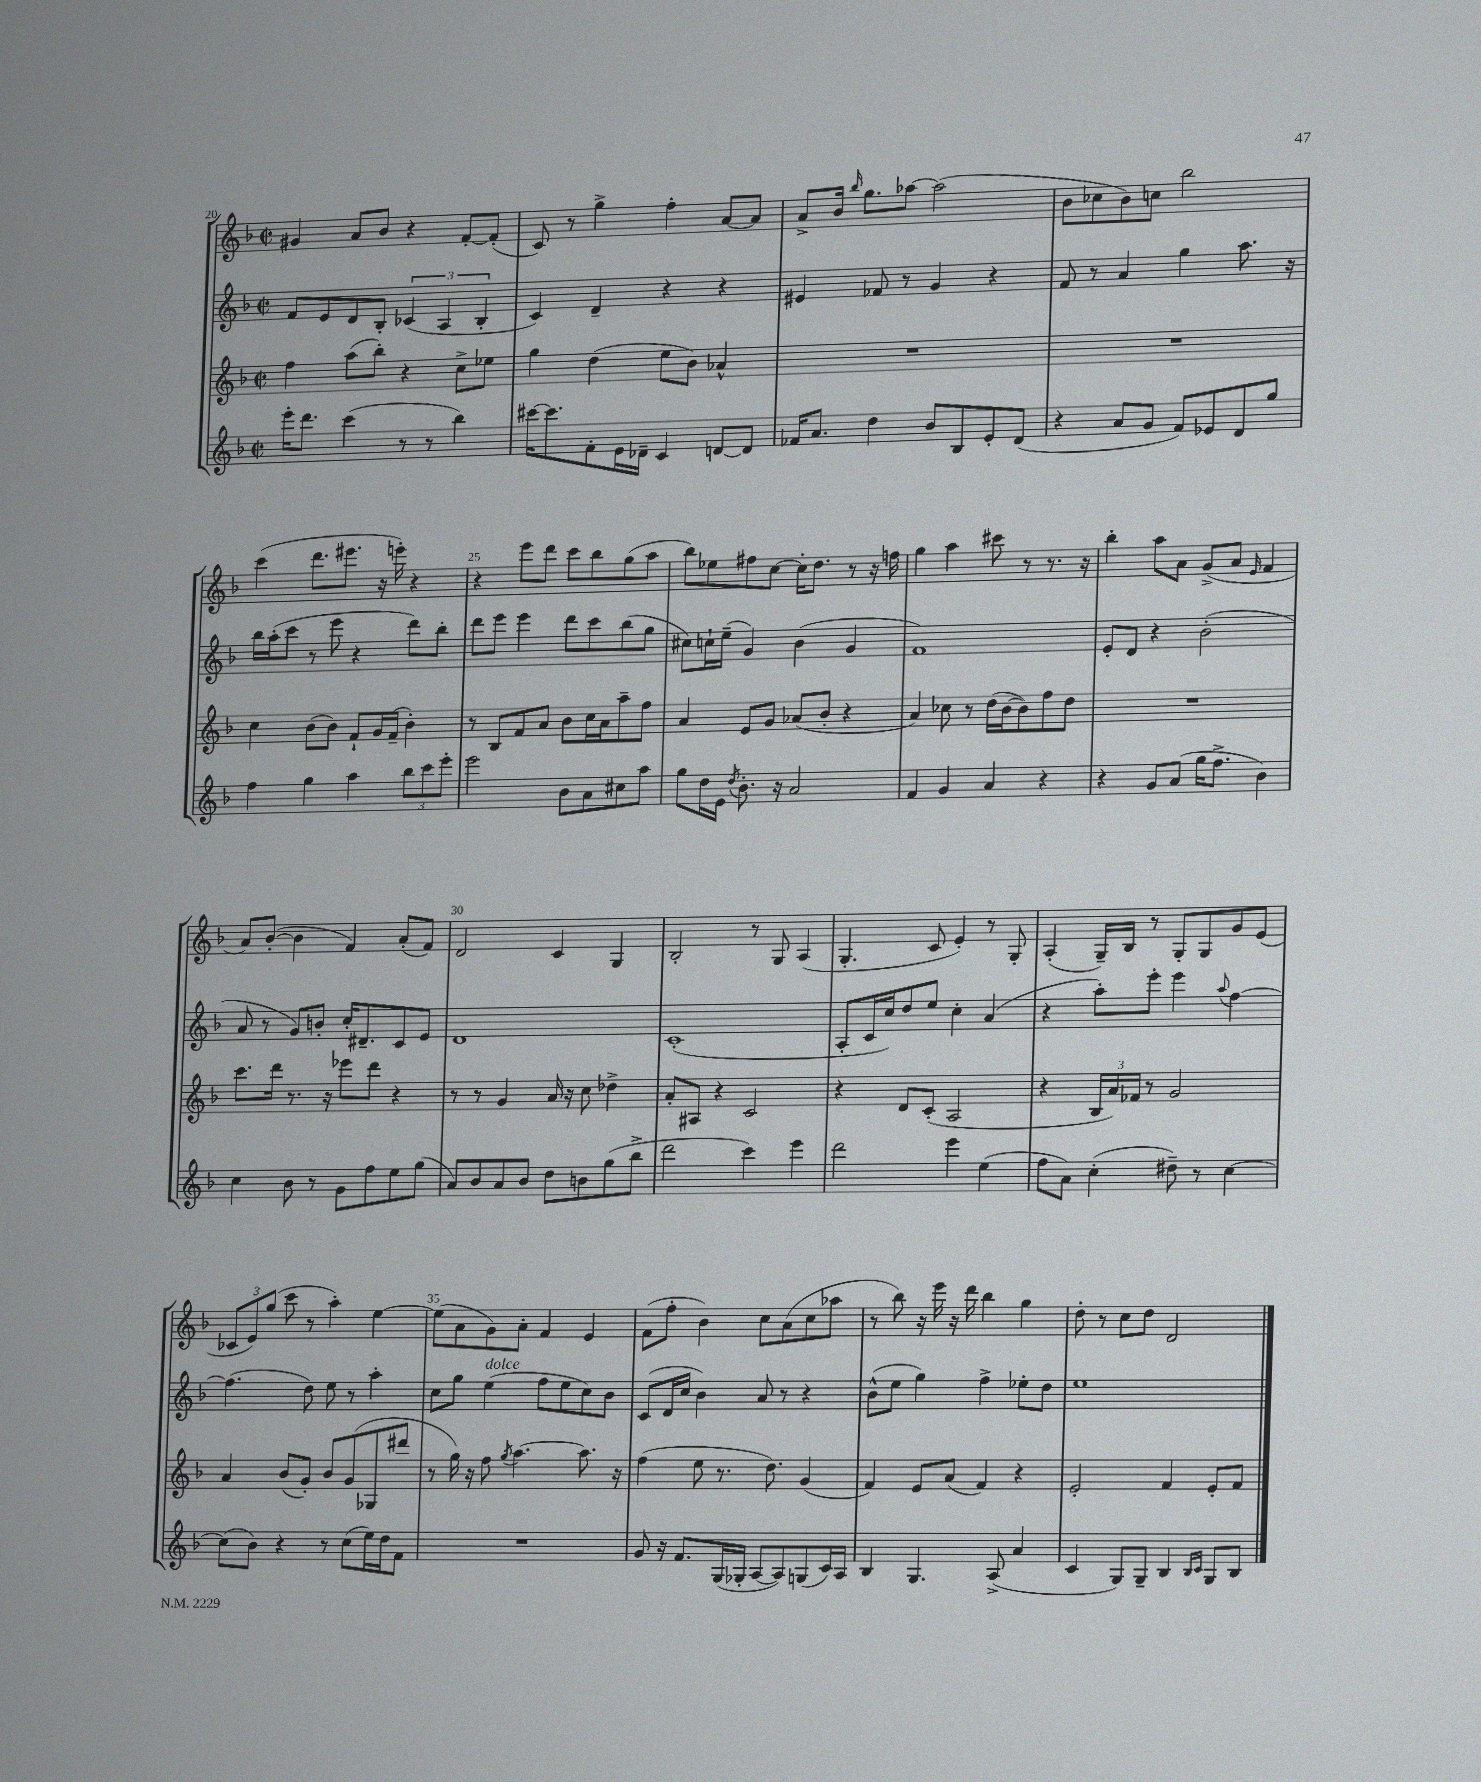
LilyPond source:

<<
\new StaffGroup <<
\new Staff = "s0" {
    \clef treble \key f \major \defaultTimeSignature \time 2/2
    \autoBeamOff gis'4 a'8[ bes'8] r4 f'8[~-. f'8]-.( |
    c'8) r8 g''4-> f''4-. a'8[~ a'8] |
    a'8[-> bes'16] \grace { bes''16 } g''8.[ aes''8]~ aes''2( |
    bes'8[ ces''8 bes'8) c''8] bes''2 |
    c'''4( d'''8.[ eis'''8.] r16 e'''16-.) r4 |
    r4 e'''8[ d'''8] c'''8[ bes''8 g''8( a''8] |
    bes''8[) ees''8 fis''8 c''8]~ c''16[-. d''8.] r8 r16 f''16 |
    g''4 a''4 cis'''8 r8 r8. r16 |
    bes''4-. a''8[ a'8] g'8[->( a'8] \grace { e'16 } f'4 |
    a'8[) bes'8]~-.( bes'4 f'4) a'8[-.( f'8]) |
    d'2 c'4 g4 |
    bes2-. r8 g8 a4( |
    g4.-. c'8 e'4-.) r8 g8-. |
    a4-.( g16[--) bes16] r8 g8[-. g8 g'8 e'8]( |
    \tuplet 3/2 { ces'8[ e'8) g''8]( } c'''8 r8 a''4-.) e''4~ |
    e''8[( a'8 g'8) a'8]-. f'4 e'4 |
    f'8[( f''8]-. bes'4) c''8[ a'8( c''8 aes''8] |
    r8 bes''8) r16 e'''16 r16 d'''16 bes''4 g''4 |
    d''8-. r8 c''8[ d''8] d'2 \bar "|." |
}
\new Staff = "s1" {
    \clef treble \key f \major \defaultTimeSignature \time 2/2
    \autoBeamOff f'8[ e'8 d'8 bes8]-. \tuplet 3/2 { ces'4( a4 bes4-. } |
    c'4) d'4-- r4 r4 |
    eis'4 fes'8 r8 g'4 r4 |
    f'8 r8 a'4 g''4 a''8. r16 |
    bes''16[ a''16-.( c'''8] r8 e'''8 r4 d'''8[) bes''8]-. |
    d'''8[ e'''8] e'''4 d'''8[ c'''8 bes''8( g''8] |
    cis''8[) c''16-! e''16]--( g'4) bes'4( g'4 |
    f'1) |
    e'8[-. d'8] r4 bes'2-.( |
    a'8 r8 g'8[) b'8]-. c''16[-. dis'8.-- c'8 e'8] |
    d'1 |
    c'1-.( |
    a8[-. c'16 c''16) d''8 e''8] c''4-. a'4( |
    r4 a''8[-.) e'''8]-. e'''4 \appoggiatura { a''8 } f''4~ |
    f''4.( d''8) e''8 r8 a''4-. |
    c''8[ g''8] e''4^\markup { \italic "dolce" }( f''8[ e''8 c''8) bes'8] |
    c'8[( d'16 c''16] bes'4) a'8 r8 r4 |
    bes'8[-^( e''8] g''4) f''4-> ees''8[-. d''8] |
    e''1 \bar "|." |
}
\new Staff = "s2" {
    \clef treble \key f \major \defaultTimeSignature \time 2/2
    \autoBeamOff f''4 a''8[( bes''8]-.) r4 c''8[-> ees''8] |
    g''4 d''4( e''8[ bes'8]) aes'4-^ |
    R1 |
    R1 |
    c''4 bes'8[( bes'8]) f'8[-! g'16 f'16]--( bes'4-.) |
    r8 bes8[ f'8 a'8] bes'8[ c''16 a'16 a''8-- f''8] |
    a'4 e'8[ g'8] aes'8[( bes'8]-. r4 |
    a'4) ces''8 r8 d''16[( bes'16~ bes'8) f''8 d''8] |
    R1 |
    c'''8.[ d'''16] r8. r16 ees'''8[ d'''8] r4 |
    r8 r8 g'4 a'16 r16 c''8 des''4-> |
    a'8[-. ais8] r4 c'2 |
    r4 d'8[ c'8]-.( a2 |
    r4 \tuplet 3/2 { bes16[ a'16) fes'16] } r8 g'2 |
    a'4 bes'8[( g'8]-.) bes'8[ g'8( ges8 dis'''8] |
    r8 g''16) r16 f''8 \acciaccatura { g''8 } a''4.~ a''8. r16 |
    f''4( e''8 r8. d''8.) g'4( |
    f'4) e'8[ a'8]( f'4) r4 |
    e'2-. f'4 e'8[-. f'8] \bar "|." |
}
\new Staff = "s3" {
    \clef treble \key f \major \defaultTimeSignature \time 2/2
    \autoBeamOff e'''16[-. d'''8.] c'''4( r8 r8 bes''4) |
    cis'''16[~ cis'''8. f'8-. e'16 des'16]-- c'4 d'8[~ d'8] |
    fes'16[ a'8.] d''4 bes'8[ bes8 e'8-. d'8]( |
    r4 a'8[ g'8] f'8[) ees'8 d'8 g''8] |
    f''4 g''4 a''4 \tuplet 3/2 { bes''8[ c'''8 e'''8]-. } |
    e'''2 bes'8[ a'8 cis''8 a''8] |
    g''8[ d''16 e'16] \acciaccatura { d''8 } bes'8.-. r16 a'2 |
    f'4 g'4 a'4 r4 |
    r4 g'8[ a'8]( g''16[ f''8.]-> bes'4) |
    c''4 bes'8 r8 g'8[ f''8 e''8 g''8]( |
    a'8[) bes'8 a'8 bes'8] d''8[ b'8 g''8( bes''8]-> |
    d'''2 c'''4) e'''4 |
    d'''2 e'''4 e''4( |
    f''8[ a'8]) c''4-.( dis''8--) r8 c''4~ |
    c''8[( bes'8]) r4 r8 c''8[( e''16) d''16 f'8] |
    R1 |
    g'8 r16 f'8.[ g16( ges16]-. a8[~ a8) g8( c'16) a16] |
    bes4 g4. a8->( a'4 |
    c'4 g8[) g8]-- bes4 \grace { bes16[ c'16] } g8[ bes8] \bar "|." |
}
>>
>>
\layout { \context { \Score currentBarNumber = #20 \override BarNumber.break-visibility = ##(#f #t #t) barNumberVisibility = #(every-nth-bar-number-visible 5) } }
